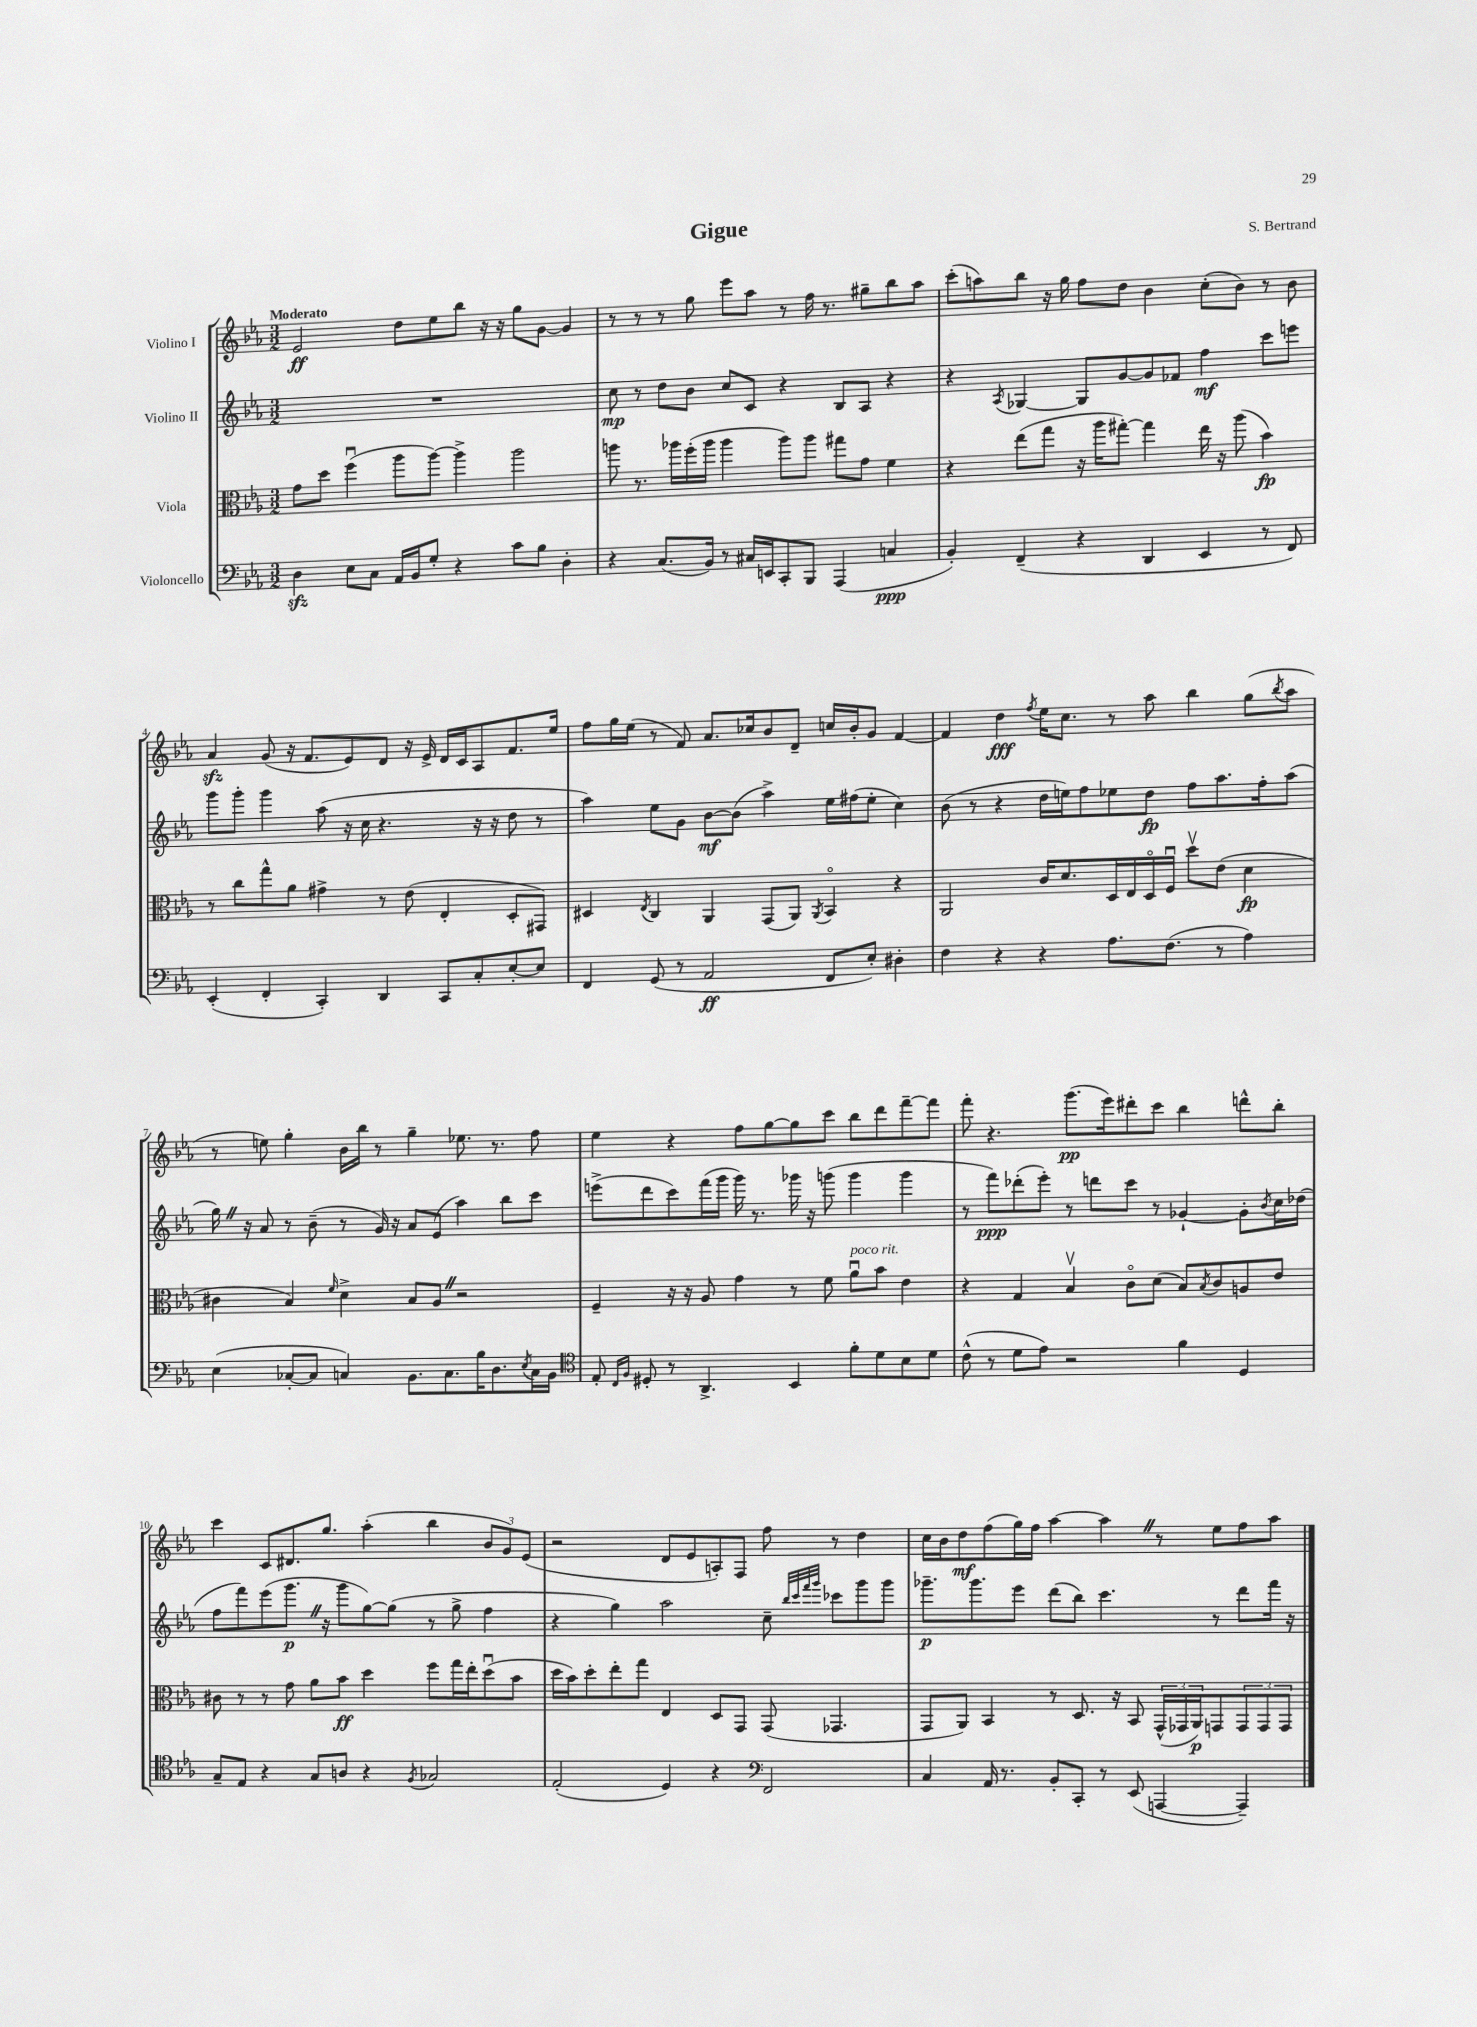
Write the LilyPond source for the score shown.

\header { title = "Gigue" composer = "S. Bertrand" }
<<
\new StaffGroup <<
\new Staff = "s0" \with { instrumentName = "Violino I" } {
    \clef treble \key ees \major \numericTimeSignature \time 3/2 \tempo "Moderato"
    ees'2\ff d''8 ees''8 bes''8 r16 r16 g''8 g'8~ g'4 |
    r8 r8 r8 g''8 ees'''8 aes''8 r8 f''16 r8. gis''8-- bes''8 aes''8 |
    c'''8-.( a''8) bes''8 r16 g''16 f''8 d''8 bes'4 c''8-.( bes'8) r8 bes'8 |
    aes'4\sfz g'8( r16 f'8. ees'8) d'8 r16 ees'16-> d'16 c'16 aes8 f'8. ees''16 |
    f''8 g''16 ees''16( r8 f'8) aes'8. ces''16 bes'8 d'8-- c''16 bes'16-. g'8 f'4~ |
    f'4 d''4\fff \acciaccatura { f''8 } ees''16 c''8. r8 aes''8 bes''4 g''8( \acciaccatura { bes''8 } aes''8 |
    r8 e''8) g''4-. bes'16 bes''16 r8 g''4-- ees''8. r8. f''8 |
    ees''4 r4 f''8 g''8~ g''8 c'''8 bes''8 d'''8 f'''8~-- f'''8 |
    f'''8-. r4. g'''8.\pp( ees'''16) dis'''8-. c'''8 bes''4 d'''8-^ bes''8-. |
    c'''4 c'8 dis'8. g''8. aes''4-.( bes''4 \tuplet 3/2 { bes'8 g'8) ees'8( } |
    r2 d'8 ees'8 a8-.) f8 f''8 r8 d''4 |
    c''16 bes'16 d''8\mf f''8( g''16) f''16 aes''4~ aes''4 \once \override BreathingSign.text = \markup { \musicglyph "scripts.caesura.straight" } \breathe r8 ees''8 f''8 aes''8 \bar "|." |
}
\new Staff = "s1" \with { instrumentName = "Violino II" } {
    \clef treble \key ees \major \numericTimeSignature \time 3/2
    R1. |
    c''8\mp r8 d''8 bes'8 c''8 c'8 r4 bes8 aes8 r4 |
    r4 \acciaccatura { aes8 } ges4~ ges8 g'8~ g'8 fes'8 f''4\mf c'''8 e'''8 |
    g'''8 g'''8-. g'''4 aes''8( r16 c''16 r4. r16 r16 d''8 r8 |
    aes''4) ees''8 g'8 bes'8~\mf bes'8( aes''4->) ees''16 fis''16( ees''8-. c''4) |
    bes'8( r8 r4 d''16 e''16) f''8 ees''8 d''8\fp f''8 aes''8. f''16-. aes''8( |
    g''16) \once \override BreathingSign.text = \markup { \musicglyph "scripts.caesura.straight" } \breathe r16 aes'8 r8 bes'8--( r8 g'16) r16 aes'8 ees'8( aes''4) bes''8 c'''8 |
    e'''8->( d'''8 c'''8) f'''16( g'''16 g'''16) r8. ges'''16 r16 g'''8( g'''4 g'''4 |
    r8 f'''8\ppp) des'''8-.( ees'''8-.) r8 d'''8 c'''8 r8 ges'4~-! ges'8-. \acciaccatura { bes'8 } c''16 des''16( |
    f''8 f'''8) ees'''8( g'''8.\p \once \override BreathingSign.text = \markup { \musicglyph "scripts.caesura.straight" } \breathe r16 g'''8 g''8~) g''8( r8 g''8-> f''4 |
    r4 g''4) aes''2 c''8-- \grace { bes''32 c'''32 f'''32 g'''32 } ces'''8 g'''8 g'''8 |
    ges'''8.--\p ges'''8. ees'''8 d'''8( bes''8) c'''4. r8 d'''8 f'''16 r16 \bar "|." |
}
\new Staff = "s2" \with { instrumentName = "Viola" } {
    \clef alto \key ees \major \numericTimeSignature \time 3/2
    g'8 d''8 f''4\downbow( aes''8 aes''8~) aes''4-> aes''2 |
    a''8 r8. aes''16 f''16-.( aes''16 aes''4 aes''8) aes''8 gis''8 g'8 f'4 |
    r4 ees''8( g''8 r16 aes''16 gis''8~-.) gis''4 ees''16 r16 aes''8( bes'4\fp) |
    r8 c''8 g''8-^ aes'8 gis'4-> r8 ees'8( ees4-. d8-. gis,8) |
    dis4 \acciaccatura { ees8 } c4 aes,4 g,8( aes,8) \acciaccatura { aes,8 } bes,4\flageolet r4 |
    aes,2 c'16 d'8. d16 ees16 d16\flageolet f16\downbow d''8\upbow ees'8( d'4\fp |
    cis'4 bes4) \grace { f'16 } d'4-> bes8 aes8 \once \override BreathingSign.text = \markup { \musicglyph "scripts.caesura.straight" } \breathe r2 |
    f4-- r16 r16 aes8 g'4 r8 f'8 aes'8\downbow^\markup { \italic "poco rit." } bes'8 ees'4 |
    r4 g4 bes4\upbow c'8\flageolet d'8( bes8) \acciaccatura { bes8 } c'8 a8 ees'8 |
    cis'8 r8 r8 g'8 aes'8 bes'8\ff d''4 f''8 g''16 ees''16-. d''8\downbow( bes'8 |
    d''16 bes'16) d''8-. ees''8-. g''8 ees4 d8 g,8 g,8( ges,4. |
    g,8 aes,8) bes,4 r8 d8. r16 bes,8 \tuplet 3/2 { g,16-^( ges,16 aes,16\p) } g,8 \tuplet 3/2 { g,8 g,8 g,8 } \bar "|." |
}
\new Staff = "s3" \with { instrumentName = "Violoncello" } {
    \clef bass \key ees \major \numericTimeSignature \time 3/2
    d4\sfz ees8 c8 aes,16 bes,16 g8-. r4 c'8 bes8 d4-. |
    r4 c8.( bes,16) r8 cis16 e,16 c,8-. bes,,8 aes,,4( c4\ppp |
    bes,4-.) f,4--( r4 d,4 ees,4 r8 f,8) |
    ees,4-.( f,4-. c,4-.) d,4 c,8 c8-. ees8~-. ees8 |
    f,4 g,8( r8 aes,2\ff f,8 ees8-.) dis4-. |
    f4 r4 r4 aes8. f8.( r8 aes4) |
    ees4( ces8~-. ces8 c4) bes,8. c8. bes16 d8. \acciaccatura { ees8 } c16 bes,16 |
    \clef tenor ees8-. \grace { c16 f16 } dis8-. r8 aes,4.-> bes,4 f'8-. d'8 bes8 d'8 |
    c'8-^( r8 d'8 ees'8) r2 f'4 d4 |
    g8-- ees8 r4 g8 a8 r4 \acciaccatura { f8 } ges2 |
    ees2-.( d4) r4 \clef bass f,2 |
    c4 aes,16 r8. bes,8-. c,8-. r8 ees,8( a,,4~ a,,4--) \bar "|." |
}
>>
>>
